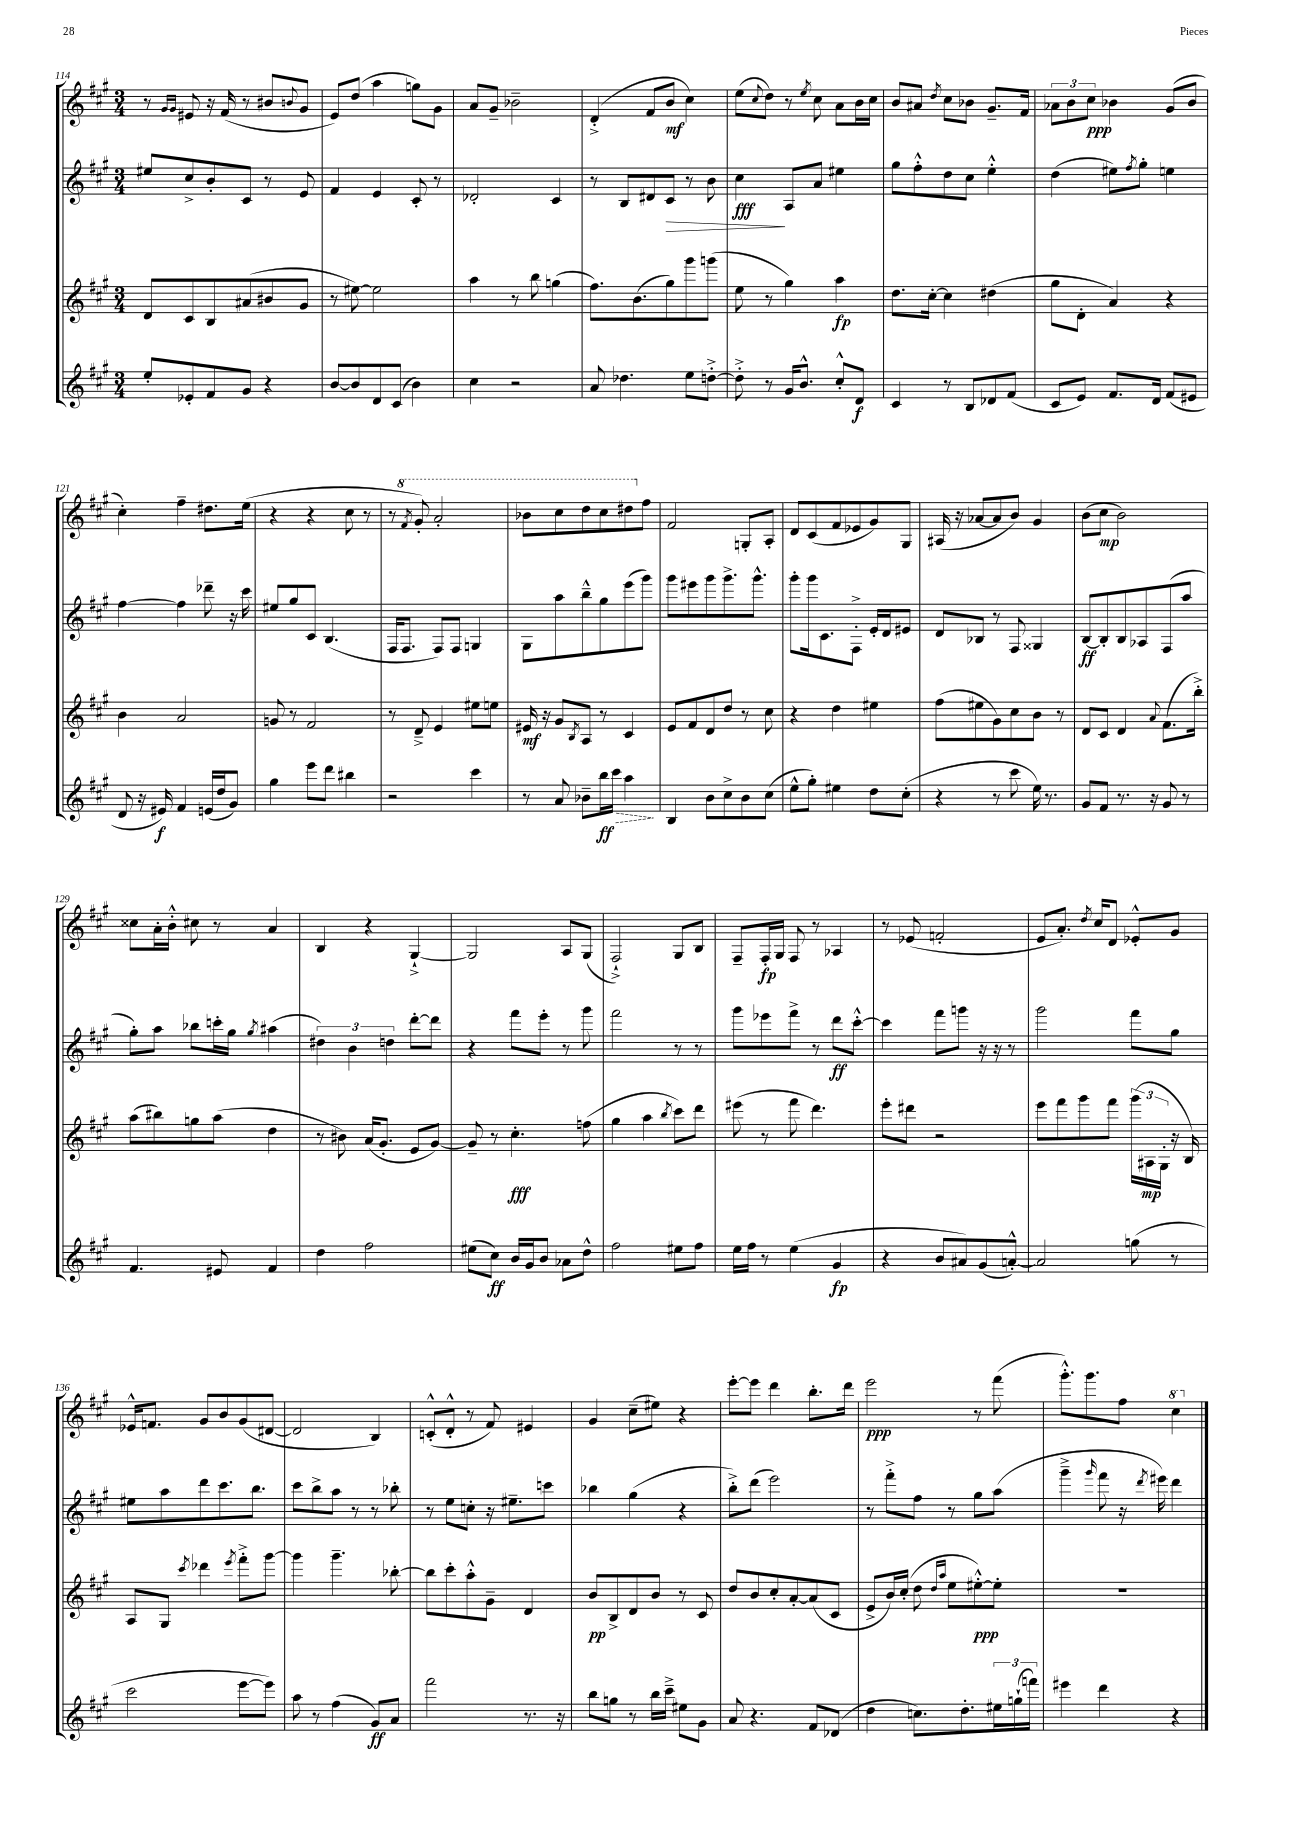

**kern	**kern	**kern	**kern
*staff4	*staff3	*staff2	*staff1
*clefG2	*clefG2	*clefG2	*clefG2
*k[f#c#g#]	*k[f#c#g#]	*k[f#c#g#]	*k[f#c#g#]
*M3/4	*M3/4	*M3/4	*M3/4
8ee'	8d	8ee#	8r
.	.	.	16qqg#
.	.	.	16qqg#
8e-'	8c#	8cc#^	8e#
8f#	8B	8b'	16r
.	.	.	(16f#
8g#	(8a#	8c#	8r
4r	8b#	8r	8b#
.	.	.	8qqb
.	8g#	8e	8g#
=	=	=	=
[8b	8r	4f#	8e)
8b]	[8ee#)	.	(8dd
8d	2ee#]	4e	4aa
(8c#	.	.	.
4b)	.	8c#'	8gg)
.	.	8r	8g#
=	=	=	=
4cc#	4aa	2d-'	8a
.	.	.	8g#~
2r	8r	.	2b-~
.	8bb	.	.
.	(4gg	4c#	.
=	=	=	=
8a	8.ff#)	8r	(4d'^
4.dd-	.	8B	.
.	(8.b	.	.
.	.	8d#	8f#
.	8gg#)	8c#	8b
8ee	8ggg#	8r	4cc#)
[8dd'^	(8ggg	8b	.
=	=	=	=
8dd'^]	8ee	4cc#	(8ee
.	.	.	8qqcc#
8r	8r	.	8dd)
16g#	4gg#)	8A	8r
8.b^^	.	.	.
.	.	.	8qee
.	.	8a	8cc#
8cc#'^^	4aa	4ee#	8a
8d	.	.	16b
.	.	.	16cc#
=	=	=	=
4c#	8.dd	8gg#	8b
.	.	8ff#'^^	8a#
.	[16cc#'	.	.
.	.	.	8qdd
8r	4cc#]	8dd	8cc#
8B	.	8cc#	8b-
8d-	(4dd#	4ee'^^	8.g#~
(8f#	.	.	.
.	.	.	16f#
=	=	=	=
8c#	8gg#	(4dd	12a-
.	.	.	12b
8e)	8d'	.	.
.	.	.	12cc#
8.f#	4a)	8ee#)	4b-
.	.	8qff#	.
.	.	8gg#'	.
16d	.	.	.
(8f#	4r	4ee	(8g#
8e#	.	.	8b-
=	=	=	=
8d	4b	[4ff#	4cc#')
16r	.	.	.
16e#)	.	.	.
4f#	2a	4ff#]	4ff#~
(16e	.	8ddd-~	8.dd#
16dd	.	.	.
8g#)	.	16r	.
.	.	16ccc#	(16ee
=	=	=	=
4gg#	8g	8ee#	4r
.	8r	8gg#	.
8eee	2f#	8c#	4r
8ddd	.	(4.B	.
4bb#	.	.	8cc#
.	.	.	8r
=	=	=	=
2r	8r	16F#	8r
.	.	8.F#	.
.	.	.	8qff#
.	8d~^	.	8gg#')
.	4e	8F#)	2aa'
.	.	8F#	.
4ccc#	8ee#	4G	.
.	8ee	.	.
=	=	=	=
8r	16e#	8G#	8bb-
.	16r	.	.
8a	8g#	8aa	8ccc#
.	8qB	.	.
8b-~	8A	8bb~^^	8ddd
16bb	8r	8gg#	8ccc#
16ccc#	.	.	.
4aa	4c#	(8eee	8ddd#
.	.	8ggg#)	8ff#
=	=	=	=
4B	8e	8ggg#	2f#
.	8f#	8eee#	.
8b	8d	8ggg#	.
8cc#^	8dd	8.ggg#^	.
8b	8r	.	8G'
.	.	8.ggg#^^	.
(8cc#	8cc#	.	8A'
=	=	=	=
8ee^^	4r	8ggg#'	8d
8gg#')	.	16ggg#	(8c#
.	.	8.c#	.
4ee#	4dd	.	8f#
.	.	8F#'^	8e-
8dd	4ee#	16e'	8g#)
.	.	16d	.
(8cc#'	.	8e#	8G#
=	=	=	=
4r	(8ff#	8d	(16A#
.	.	.	16r
.	8ee#	8B-	[8a-
8r	8g#)	8r	8a-]
8ccc#	8cc#	8F#	8b)
16ee)	8b	4G##	4g#
8.r	.	.	.
.	8r	.	.
=	=	=	=
8g#	8d	[8B	(8b
8f#	8c#	8B']	8cc#
8.r	4d	8B	2b)
.	.	8A-	.
16r	.	.	.
.	8qqa	.	.
8g#	(8.f#	(8F#	.
8r	.	8aa	.
.	16bb'^)	.	.
=	=	=	=
4.f#	(8aa	8gg#')	8cc##
.	8bb#)	8aa	16a'
.	.	.	16b'^^
.	8gg	8bb-	8cc#
8e#	(8aa	16ccc'	8r
.	.	16gg#	.
.	.	8qgg#	.
4f#	4dd	(4aa#	4a
=	=	=	=
4dd	8r	6dd#)	4B
.	8b#)	.	.
.	.	6b	.
2ff#	(16a	.	4r
.	8.g#'	.	.
.	.	6dd	.
.	8e	[8ddd'	[4G#`^
.	[8g#)	8ddd]	.
=	=	=	=
(8ee#	8g#~]	4r	2G#]
8cc#)	8r	.	.
16b	4.cc#'	8fff#	.
16g#	.	.	.
8b	.	8eee'	.
8a-	.	8r	8A
8dd^^	(8ff	8ggg#	(8G#
=	=	=	=
2ff#	4gg#	2fff#	2F#`^)
.	4aa	.	.
.	8qbb	.	.
8ee#	8ccc#)	8r	8G#
8ff#	8ddd	8r	8B
=	=	=	=
16ee	(8eee#	8ggg#	8F#~
16ff#	.	.	.
8r	8r	8eee-	16F#'
.	.	.	16G#
(4ee	8fff#	8fff#^	8F#
.	4.ddd)	8r	8r
4g#	.	8ddd	4A-
.	.	[8ccc#'^^	.
=	=	=	=
4r	8eee'	4ccc#]	8r
.	8ddd#	.	(8e-
8b	2r	8fff#	2f'
8a#)	.	8ggg	.
(8g#	.	16r	.
.	.	16r	.
[8a'^^)	.	8r	.
=	=	=	=
2a]	8eee	2ggg#	8e
.	8fff#	.	8.a')
.	8ggg#	.	.
.	.	.	8qdd
.	.	.	16cc#
.	8fff#	.	8d
(8gg	(24ggg#	8fff#	8e-'^^
.	24A#	.	.
.	24G#'	.	.
8r	16r	8gg#	8g#
.	16B)	.	.
=	=	=	=
2ccc#	8A	8ee#	16e-^^
.	.	.	8.f
.	8G#	8aa	.
.	8qccc#	.	.
.	4ddd-	8ddd	8g#
.	.	8.ccc#	8b
.	8qeee	.	.
[8eee	8fff#'^	.	(8g#
.	.	8.bb	.
8eee])	[8ggg#	.	[8d#
=	=	=	=
8aa	4ggg#]	8ccc#	2d#]
8r	.	8bb^	.
(4ff#	4.ggg#~	8aa	.
.	.	8r	.
8g#)	.	8r	4B)
8a	[8bb-'	8bb-'	.
=	=	=	=
2fff#	8bb-]	8r	(8c'^^
.	8ccc#'	8ee	8d'^^
.	8aa'^^	8cc'	8r
.	8g#~	16r	8f#)
.	.	8.ee#~	.
8.r	4d	.	4e#
.	.	8ccc	.
16r	.	.	.
=	=	=	=
8bb	8b	4bb-	4g#
8gg	8B^	.	.
8r	8d	(4gg#	(8cc#~
16bb	8b	.	8ee#)
16ccc#~^	.	.	.
8ee#	8r	4r	4r
8g#	8c#	.	.
=	=	=	=
8a	8dd	8bb'^)	[8eee'
4.r	8b	(8ddd	8eee]
.	8cc#'	2eee)	4ddd
.	[8a'	.	.
8f#	(8a]	.	8.bb'
(8d-	8c#	.	.
.	.	.	16ddd
=	=	=	=
4dd	8e^	8r	2eee
.	16b)	8fff#'^	.
.	(16cc#'	.	.
8.cc)	8dd	8ff#	.
.	16qqdd	.	.
.	16qqaa	.	.
.	8ee	8r	.
8.dd'	.	.	.
.	[8ee#'^^)	8gg#	8r
24ee#	8ee#']	(8aa	(8fff#
(24gg`	.	.	.
24fff)	.	.	.
=	=	=	=
4eee#	2.r	4ggg#~^	8.ggg#'^^)
.	.	.	8.ggg#
.	.	16qqggg#	.
4ddd	.	8fff#	.
.	.	16r	8ff#
.	.	8qddd	.
.	.	16eee#)	.
4r	.	4ddd	4ccc#
==	==	==	==
*-	*-	*-	*-
